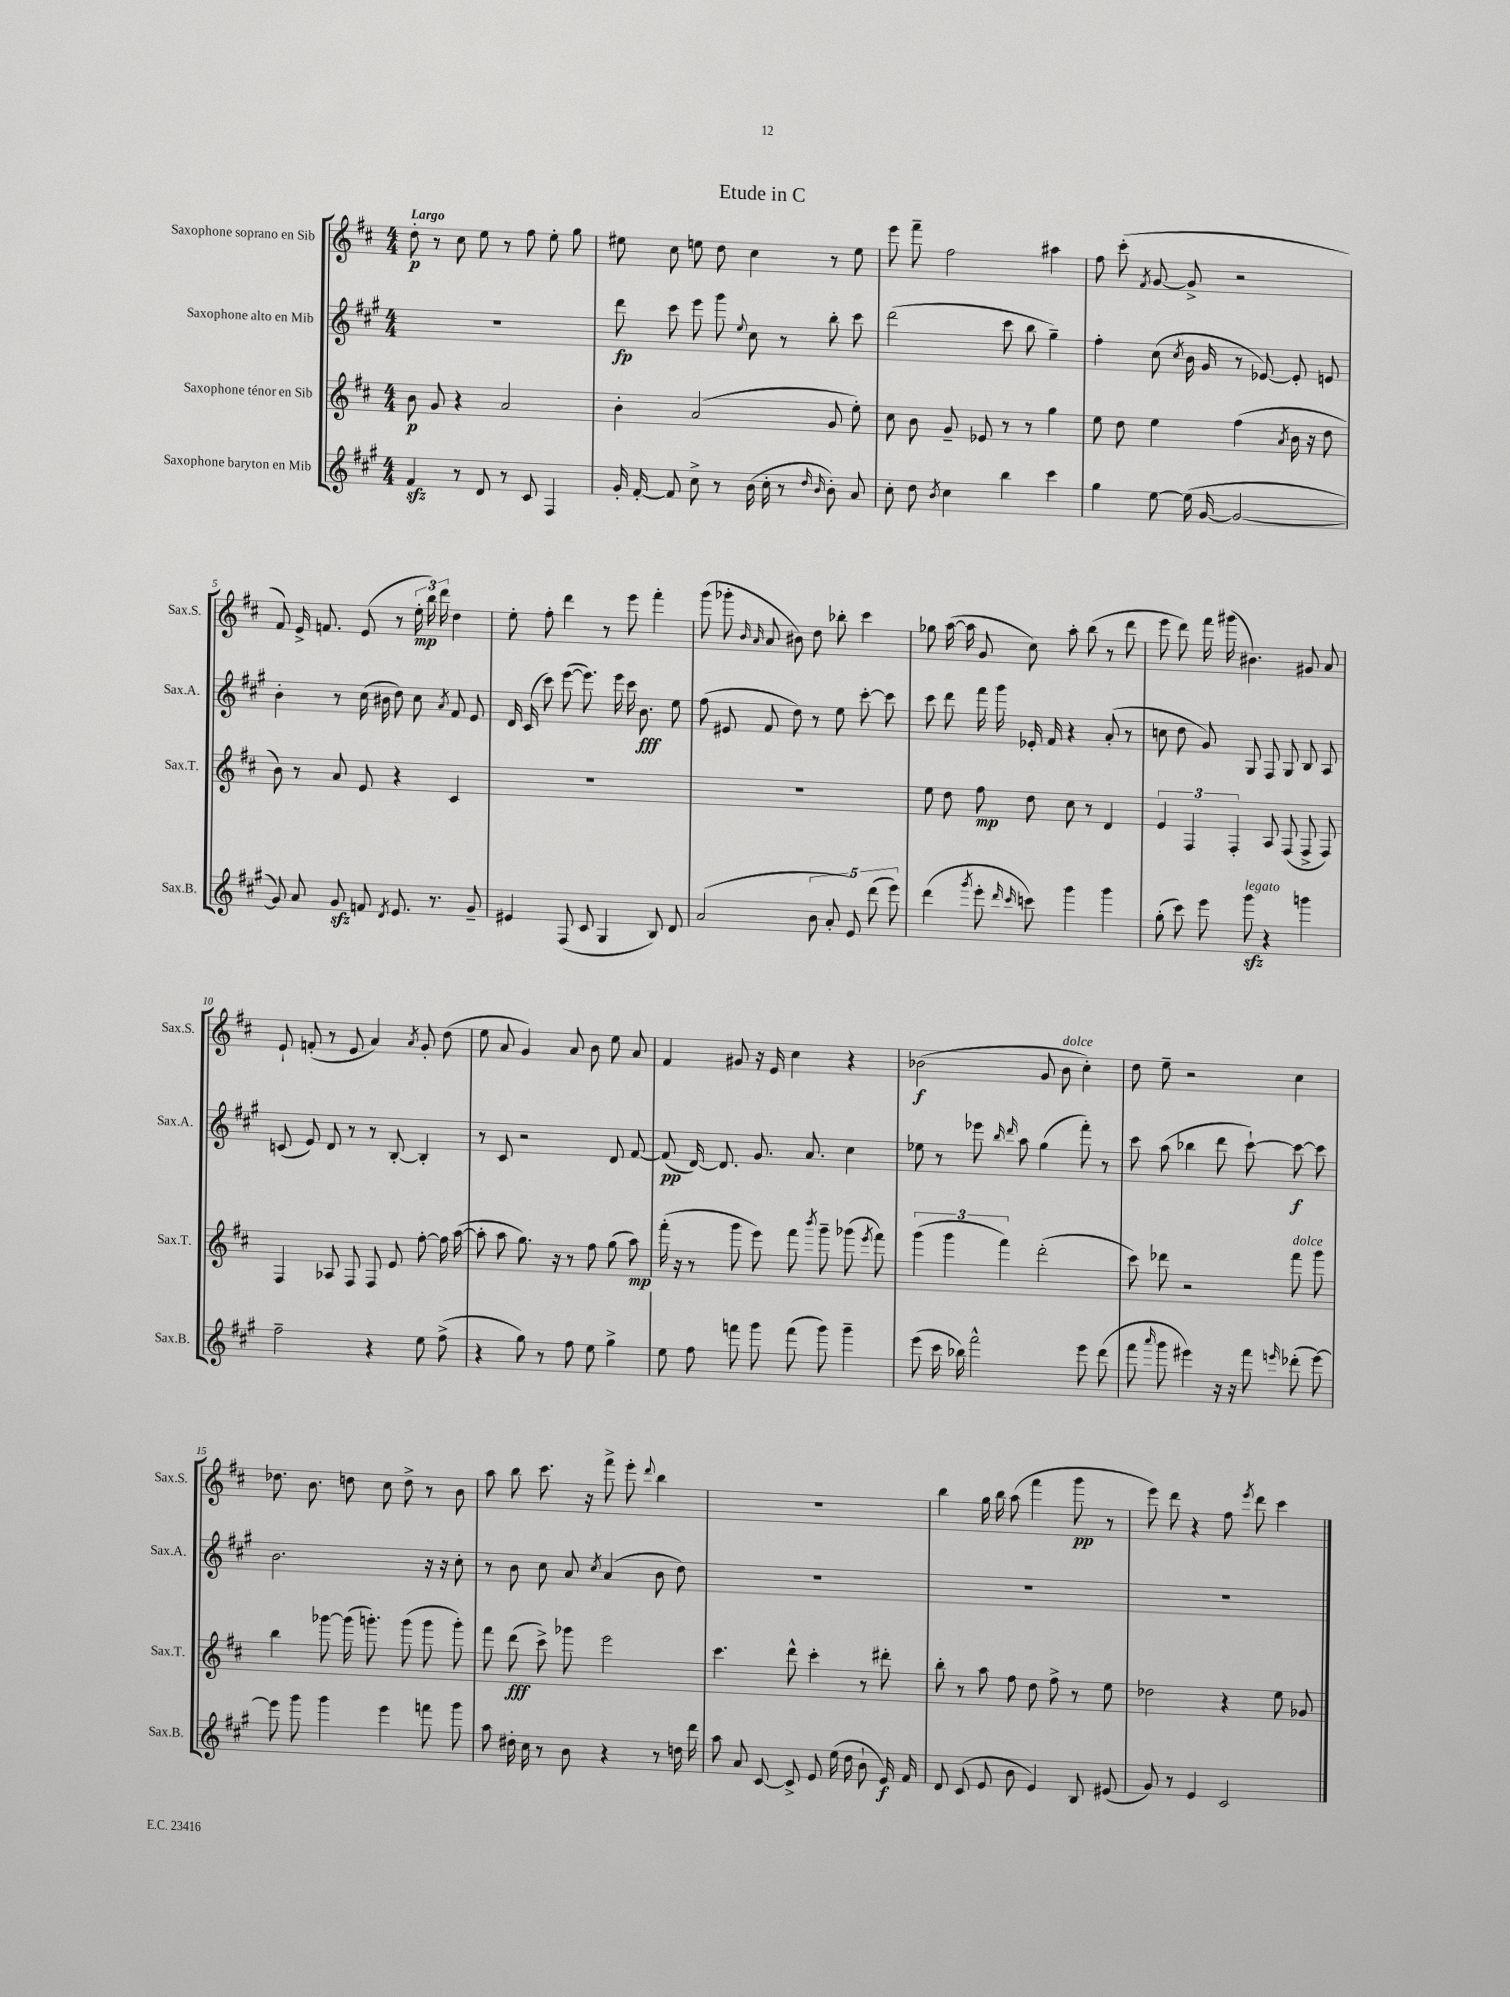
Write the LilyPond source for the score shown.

\header { title = "Etude in C" }
<<
\new StaffGroup <<
\new Staff = "s0" \with { instrumentName = "Saxophone soprano en Sib" shortInstrumentName = "Sax.S." } {
    \clef treble \key d \major \numericTimeSignature \time 4/4 \tempo "Largo"
    \autoBeamOff d''8-.\p r8 cis''8 e''8 r8 fis''8 e''8-. g''8 |
    eis''8 cis''8 e''8 d''8 cis''4 r8 e''8 |
    e'''8 fis'''8-- fis''2 ais''4 |
    fis''8 cis'''8-.( \acciaccatura { fis'8 } g'8~ g'8-> r2 |
    fis'8) e'16-> f'8. e'8( r8 \tuplet 3/2 { e''16-.\mp b''16) d'''16 } d''4 |
    e''8-. fis''8-. d'''4 r8 e'''8 fis'''4-. |
    g'''8( ges'''8-. \grace { b'16 a'16 } a'8 bis'8) d''8 bes''8-. cis'''4 |
    ges''8 a''16~( a''16 g'8 cis''8) a''8-. b''8( r8 d'''8 |
    e'''8 d'''8) fis'''16 gis'''16( bis'4.) gis'8 a'8 |
    e'8-! f'8-.( r8 e'8 a'4) \acciaccatura { a'8 } g'8-. d''8( |
    e''8 a'8 g'4) a'8 b'8 e''8 a'8 |
    fis'4 gis'8 r16 e'16 cis''4 r4 |
    bes'2\f( g'8 bes'8^\markup { \italic "dolce" } cis''4-.) |
    d''8 e''8-- r2 cis''4 |
    des''8. b'8. d''8 cis''8 d''8-> r8 b'8 |
    a''8 b''8 cis'''8. r16 fis'''8-> e'''8-. \appoggiatura { d'''8 } b''4 |
    R1 |
    b''4 g''16 b''16 a''8( fis'''4 g'''8\pp r8 |
    e'''8) d'''8 r4 fis''8 \acciaccatura { e'''8 } d'''8 cis'''4 \bar "|." |
}
\new Staff = "s1" \with { instrumentName = "Saxophone alto en Mib" shortInstrumentName = "Sax.A." } {
    \clef treble \key a \major \numericTimeSignature \time 4/4
    \autoBeamOff R1 |
    d'''8\fp cis'''8 e'''8 gis'''8 \appoggiatura { e''8 } cis''8 r8 b''8-. cis'''8 |
    d'''2( cis'''8 b''8 gis''4--) |
    fis''4-. cis''8( \acciaccatura { cis''8 } b'16 gis'16 r8 ees'8~) ees'8-. e'8 |
    b'4-. r8 cis''16( bis'16 d''8) cis''8 \acciaccatura { a'8 } fis'8 e'8 |
    d'16 cis'16( cis'''8) e'''8~( e'''8.) e'''16 cis'''16 b'8.\fff e''8 |
    fis''8( eis'8 fis'8 d''8) r8 e''8 cis'''8~-. cis'''8 |
    cis'''8 d'''8 fis'''16 gis'''16 ees'16-. fis'16 r4 a'8-.( r8 |
    c''8 d''8 gis'8) gis8 fis8 gis8 b8 a8 |
    c'8( e'8) d'8 r8 r8 b8~-. b4-. |
    r8 cis'8 r2 d'8 fis'8~ |
    fis'8\pp( d'16~) d'8. gis'8. a'8. cis''4 |
    ees''8 r8 ees'''8 \grace { b''16 d'''16 } a''8 gis''4( fis'''8-.) r8 |
    cis'''8 a''8( bes''4 d'''8 cis'''8~-!) cis'''8~\f cis'''8 |
    b'2. r16 r16 cis''8-. |
    r8 b'8 cis''8 a'8 \acciaccatura { cis''8 } a'4( b'8 d''8) |
    R1 |
    R1 |
    R1 \bar "|." |
}
\new Staff = "s2" \with { instrumentName = "Saxophone ténor en Sib" shortInstrumentName = "Sax.T." } {
    \clef treble \key d \major \numericTimeSignature \time 4/4
    \autoBeamOff b'8\p g'8 r4 a'2 |
    b'4-. a'2( g'8 e''8-.) |
    cis''8 b'8 g'8-- ees'8 r8 r8 g''4 |
    e''8 d''8 e''4 fis''4( \acciaccatura { a'8 } b'16 r16 d''8 |
    b'8) r8 a'8 e'8 r4 cis'4 |
    R1 |
    R1 |
    e''8 d''8 fis''8\mp d''8 cis''8 r8 d'4 |
    \tuplet 3/2 { e'4 fis4 fis4-. } a8 fis8( fis8-> fis8) |
    fis4 aes8 fis8 fis8 e'8 fis''8~-. fis''16 a''16~( |
    a''8-. a''8 g''8.) r16 r8 fis''8 g''8( a''8\mp) |
    fis'''16-.( r16 r8 g'''8 e'''8) fis'''8 \acciaccatura { b'''8 } g'''8-- ges'''8( \acciaccatura { e'''8 } fis'''8) |
    \tuplet 3/2 { g'''4( g'''4 fis'''4) } d'''2-.( |
    cis'''8) des'''8 r2 fis'''8^\markup { \italic "dolce" } g'''8 |
    b''4 ges'''8~ ges'''16( g'''8.-.) g'''8( g'''8 g'''8-.) |
    fis'''8 d'''8\fff( cis'''8->) ges'''8 e'''2 |
    cis'''4. d'''8-^ cis'''4-. r8 dis'''8-. |
    b''8-. r8 a''8 fis''8 d''8 fis''8-> r8 e''8 |
    des''2 r4 e''8 ges'8 \bar "|." |
}
\new Staff = "s3" \with { instrumentName = "Saxophone baryton en Mib" shortInstrumentName = "Sax.B." } {
    \clef treble \key a \major \numericTimeSignature \time 4/4
    \autoBeamOff fis'4\sfz r8 d'8 r8 cis'8 fis4 |
    gis'16-. fis'16~-. fis'8 cis''8-> r8 b'16( cis''16-. r8 \grace { d''16 b'16 } b'8-.) a'8 |
    cis''8-. d''8 \acciaccatura { b'8 } cis''4 b''4 cis'''4 |
    gis''4 e''8~ e''16( gis'16~ gis'2~ |
    gis'8) a'8 gis'8\sfz f'8 \acciaccatura { d'8 } e'8. r8. gis'8-- |
    eis'4 fis8( cis'8 gis4 b8) d'8 |
    a'2( \tuplet 5/4 { b'8 a'8-. e'8) d'''8( e'''8) } |
    d'''4( \acciaccatura { gis'''8 } e'''8-. \grace { d'''16 cis'''16 } c'''8) gis'''4 gis'''4 |
    gis''8-.( cis'''8) e'''8 gis'''8\sfz^\markup { \italic "legato" } r4 g'''4 |
    fis''2-- r4 e''8 fis''8->( |
    r4 gis''8) r8 fis''8 e''8 gis''4-> |
    e''8 fis''8 f'''8 gis'''8 f'''8( gis'''8) gis'''4-- |
    e'''8( cis'''16 bes''16) fis'''2-^ e'''8 d'''8( |
    fis'''8 \grace { a'''16 } gis'''8 eis'''4) r16 r16 fis'''8 \grace { e'''16 } des'''8-.( e'''8~) |
    e'''8 gis'''8 gis'''4 e'''4 f'''8 gis'''8 |
    a''8 dis''16-. cis''16 r8 b'8 r4 r8 d''16 d'''16 |
    a''8 a'8 cis'8~ cis'8-> e'8 e''16( d''16 b'8-! e'16\f) fis'16 |
    d'8 cis'8( e'8 b'8 e'4) b8 eis'8( |
    gis'8) r8 e'4 cis'2 \bar "|." |
}
>>
>>
